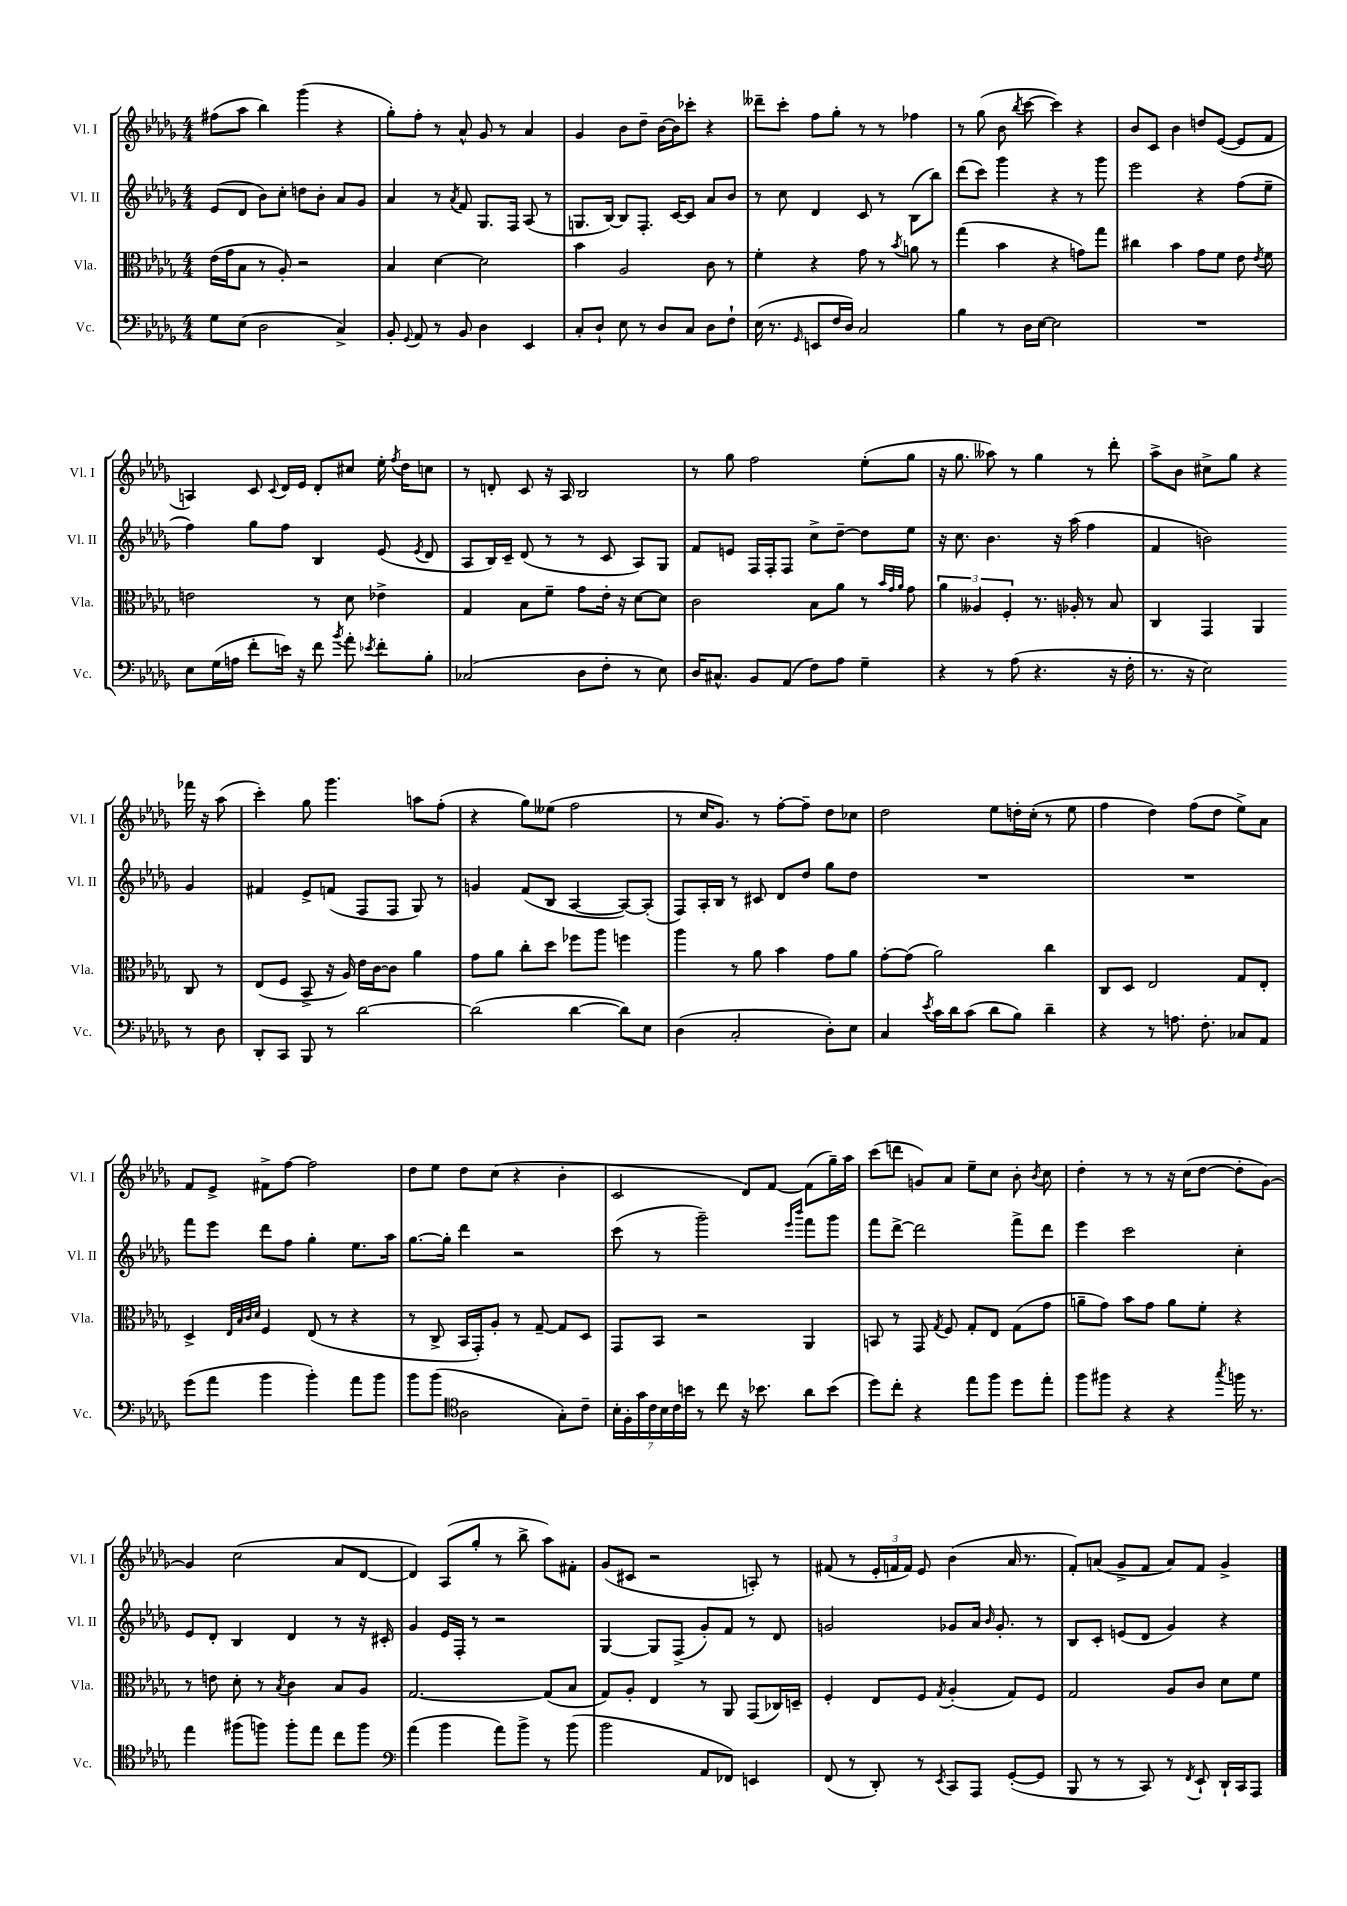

**kern	**kern	**kern	**kern
*staff4	*staff3	*staff2	*staff1
*clefF4	*clefC3	*clefG2	*clefG2
*k[b-e-a-d-g-]	*k[b-e-a-d-g-]	*k[b-e-a-d-g-]	*k[b-e-a-d-g-]
*M4/4	*M4/4	*M4/4	*M4/4
8G-	(16e-	(8e-	(8ff#
.	16g-	.	.
(8E-	8B-	8d-	8aa-
2D-	8r	8b-)	4bb-)
.	8A-')	8cc'	.
.	2r	8dd	(4ggg-
.	.	8b-'	.
4C^)	.	8a-	4r
.	.	8g-	.
=	=	=	=
8BB-'	4B-	4a-	8gg-')
8qqGG-	.	.	.
8AA-	.	.	8ff'
8r	[4d-	8r	8r
.	.	8qa-	.
8BB-	.	8f	8a-^^
4D-	2d-]	8.G-	8g-
.	.	.	8r
.	.	16F	.
4EE-	.	(8A-	4a-
.	.	8r	.
=	=	=	=
8C'	4b-	8.G	4g-
8D-`	.	.	.
.	.	[16B-)	.
8E-	2A-	8B-]	8b-
8r	.	8.F'	8dd-~
8D-	.	.	[16b-
.	.	[16c	16b-]
8C	.	8c]	8ccc-'
8D-	8c	8a-	4r
8F`	8r	8b-	.
=	=	=	=
(16E-	4f'	8r	8ddd--~
8.r	.	.	.
.	.	8cc	8ccc'
16qqGG-	.	.	.
8EE	4r	4d-	8ff
16F	.	.	8gg-'
16D-)	.	.	.
2C	8g-	8c	8r
.	8r	8r	8r
.	8qb-	.	.
.	8a	(8B-	4ff-
.	8r	8bb-)	.
=	=	=	=
4B-	(4gg-	(8ddd-	8r
.	.	8ccc)	(8gg-
8r	4b-	4ggg-	8b-
.	.	.	8qbb-
16D-	.	.	[8ccc
[16E-	.	.	.
2E-]	4r	4r	4ccc])
.	8g)	8r	4r
.	8gg-	8ggg-	.
=	=	=	=
1r	4cc#	2eee-	8b-
.	.	.	8c
.	4b-	.	4b-
.	8g-	4r	8dd
.	8f	.	([8e-
.	8e-	(8ff	8e-]
.	8qe-	.	.
.	8f	8ee-~	8f
=	=	=	=
8E-	2e	4ff)	4A)
(16G-	.	.	.
16A	.	.	.
8f'	.	8gg-	8c
.	.	.	8qqc
16e)	.	8ff	16d-
16r	.	.	16e-
8f	8r	4B-	8d-'
8qb-	.	.	.
8a-'	8d-	.	8cc#
8qe-	.	.	.
8f'	4e-^	(8e-	16ee-'
.	.	.	8qff
.	.	.	16dd-
.	.	8qe-	.
8B-'	.	8d-	8cc
=	=	=	=
(2C-	4G-	8A-	8r
.	.	16B-)	8d'
.	.	16c~	.
.	8B-	(8d-	8c
.	8f~	8r	16r
.	.	.	16A-
8D-	8g-	8r	2B-
8F'	16e-'	8c	.
.	16r	.	.
8r	[8d-	8A-)	.
8E-)	8d-]	8G-	.
=	=	=	=
16D-	2c	8f	8r
8.C#^^	.	.	.
.	.	8e	8gg-
8BB-	.	16F	2ff
.	.	16F'	.
(8AA-	.	8F	.
8F)	8B-	8cc^	.
8A-	8a-	[8dd-~	.
4G-~	8r	8dd-]	(8ee-'
.	32qqb-	.	.
.	32qqg-	.	.
.	32qqa-	.	.
.	8g-	8ee-	8gg-
=	=	=	=
4r	6a-	16r	16r
.	.	8.cc	8.gg-
.	6A--	.	.
8r	.	4.b-	8aa--)
.	6F'	.	.
(8A-	.	.	8r
4.r	8.r	.	4gg-
.	.	16r	.
.	16A-'	(16aa-	.
.	8r	4ff	8r
16r	8B-	.	8ddd-'
16F'	.	.	.
=	=	=	=
8.r	4C	4f	8aa-^
.	.	.	8b-
16r	.	.	.
2E-)	4GG-	2b)	8cc#^
.	.	.	8gg-
.	4AA-	.	4r
8r	8C	4g-	16fff-
.	.	.	16r
8D-	8r	.	(8aa-
=	=	=	=
8DD-'	(8E-	4f#	4ccc')
8CC	8F	.	.
8BBB-	8BB-^	8e-^	8gg-
8r	16r	(8f	4.ggg-
.	16A-)	.	.
[2d-	16e-	8F	.
.	[16c	.	.
.	8c]	8F	.
.	4a-	8G-)	8aa
.	.	8r	(8ff'
=	=	=	=
(2d-]	8g-	4g	4r
.	8a-	.	.
.	8cc'	(8f	8gg-)
.	8dd-	8B-	(8ee--
[4d-	8ff-	[4A-	2ff
.	8aa-	.	.
8d-])	4ff	8A-_)	.
8E-	.	(8A-']	.
=	=	=	=
(4D-	4aa-	8F)	8r
.	.	16A-'	16cc
.	.	16B-	8.g-)
2C'	8r	8r	.
.	8a-	8c#	8r
.	4b-	8d-	[8ff'
.	.	8dd-	8ff~]
8D-')	8g-	8gg-	8dd-
8E-	8a-	8dd-	8cc-
=	=	=	=
4C	[8g-'	1r	2dd-
.	(8g-]	.	.
8qe-	.	.	.
16c	2a-)	.	.
16d-	.	.	.
(8c	.	.	.
8d-	.	.	8ee-
8B-)	.	.	16dd'
.	.	.	(16cc'
4d-~	4cc	.	8r
.	.	.	8ee-
=	=	=	=
4r	8C	1r	4ff
.	8D-	.	.
8r	2E-	.	4dd-)
8.A	.	.	.
.	.	.	(8ff
8.F'	.	.	.
.	.	.	8dd-
8C-	8G-	.	8ee-^)
8AA-	8E-'	.	8a-
=	=	=	=
(8g-	4D-^	8fff	8f
8a-	.	8eee-	8e-^
.	32qqE-	.	.
.	32qqB-	.	.
.	32qqc	.	.
.	32qqd-	.	.
4b-	4F	8ddd-	8f#^
.	.	8ff	[8ff
4b-')	(8E-	4gg-'	2ff]
.	8r	.	.
8a-	4r	8.ee-	.
8b-	.	.	.
.	.	16aa-	.
=	=	=	=
8b-	8r	[8.gg-	8dd-
(8b-	8C^	.	8ee-
.	.	16gg-']	.
*clefC4	*	*	*
2A-	16BB-	4ddd-	8dd-
.	16GG-')	.	.
.	8A-'	.	(8cc
.	8r	2r	4r
.	[8G-~	.	.
8G-')	8G-]	.	4b-'
8c~	8D-	.	.
=	=	=	=
28B-'	8GG-	(8ccc	2c
28F'	.	.	.
28g-	.	.	.
28c	.	.	.
.	8BB-	8r	.
28B-	.	.	.
28c	.	.	.
28b	.	.	.
8r	2r	2ggg-~)	.
8cc	.	.	.
16r	.	.	8d-)
8.b-	.	.	.
.	.	.	[8f
.	.	16qqeee-	.
.	.	16qqbbb-	.
8a-	4AA-	8fff	(8f]
(8b-	.	8ggg-	16gg-~)
.	.	.	16aa-
=	=	=	=
8dd-)	8BB	8fff	(8ccc
8cc'	8r	[8ddd-^	8ddd
4r	8GG-	2ddd-]	8g)
.	8qG-	.	.
.	8F	.	8a-
8ee-	8G-'	.	8ee-~
8ff	8E-	.	8cc
8dd-	(8G-	8fff^	8b-'
.	.	.	8qb-
8ee-'	8g-	8ddd-	8cc
=	=	=	=
8ff	8a~	4eee-	4dd-'
8ff#	8g-)	.	.
4r	8b-	2ccc	8r
.	8g-	.	8r
4r	8a	.	16r
.	.	.	(16cc
.	8f'	.	[8dd-
8qgg-	.	.	.
16ff	4r	4cc'	8dd-']
8.r	.	.	.
.	.	.	[8g-)
=	=	=	=
4ee-	8r	8e-	4g-]
.	8e	8d-'	.
(8ff#	8d-'	4B-	(2cc
8ff)	8r	.	.
.	8qB-	.	.
8ff'	4c	4d-	.
8ee-	.	.	.
8cc	8B-	8r	8a-
8ff	8A-	16r	[8d-
.	.	16c#'	.
=	=	=	=
*clefF4	*	*	*
(4a-	[2.G-	4g-	4d-])
4b-	.	16e-	(8A-
.	.	16F'	.
.	.	8r	8gg-'
8a-)	.	2r	8r
8b-^	.	.	8bb-^
8r	(8G-]	.	8aa-)
(8b-	8B-	.	8f#'
=	=	=	=
2b-	8G-)	[4G-	(8g-
.	8A-'	.	8c#
.	4E-	8G-]	2r
.	.	(8F^	.
8AA-	8r	8g-')	.
8FF-)	8AA-	8f	.
4EE	(8GG-	8r	8A')
.	16C-)	8d-	8r
.	16D~	.	.
=	=	=	=
(8FF	4F'	2g	(8f#
8r	.	.	8r
8DD-')	8E-	.	24e-'
.	.	.	24f
.	.	.	24f)
8r	8F	.	8e-
8qEE-	8qG-	.	.
8CC	(4A-'	8g-	(4b-
8AAA-	.	16a-	.
.	.	16qqb-	.
.	.	8.g-'	.
([8GG-'	8G-)	.	16a-
.	.	.	8.r
8GG-]	8F	8r	.
=	=	=	=
8BBB-	2G-	8B-	8f')
8r	.	8c'	(8a
8r	.	(8e	8g-^
8CC)	.	8d-	8f
8r	8A-	4g-)	8a)
8qFF	.	.	.
8EE-`	8c	.	8f
16DD-`	8d-	4r	4g-^
16CC	.	.	.
8AAA-	8f	.	.
==	==	==	==
*-	*-	*-	*-
